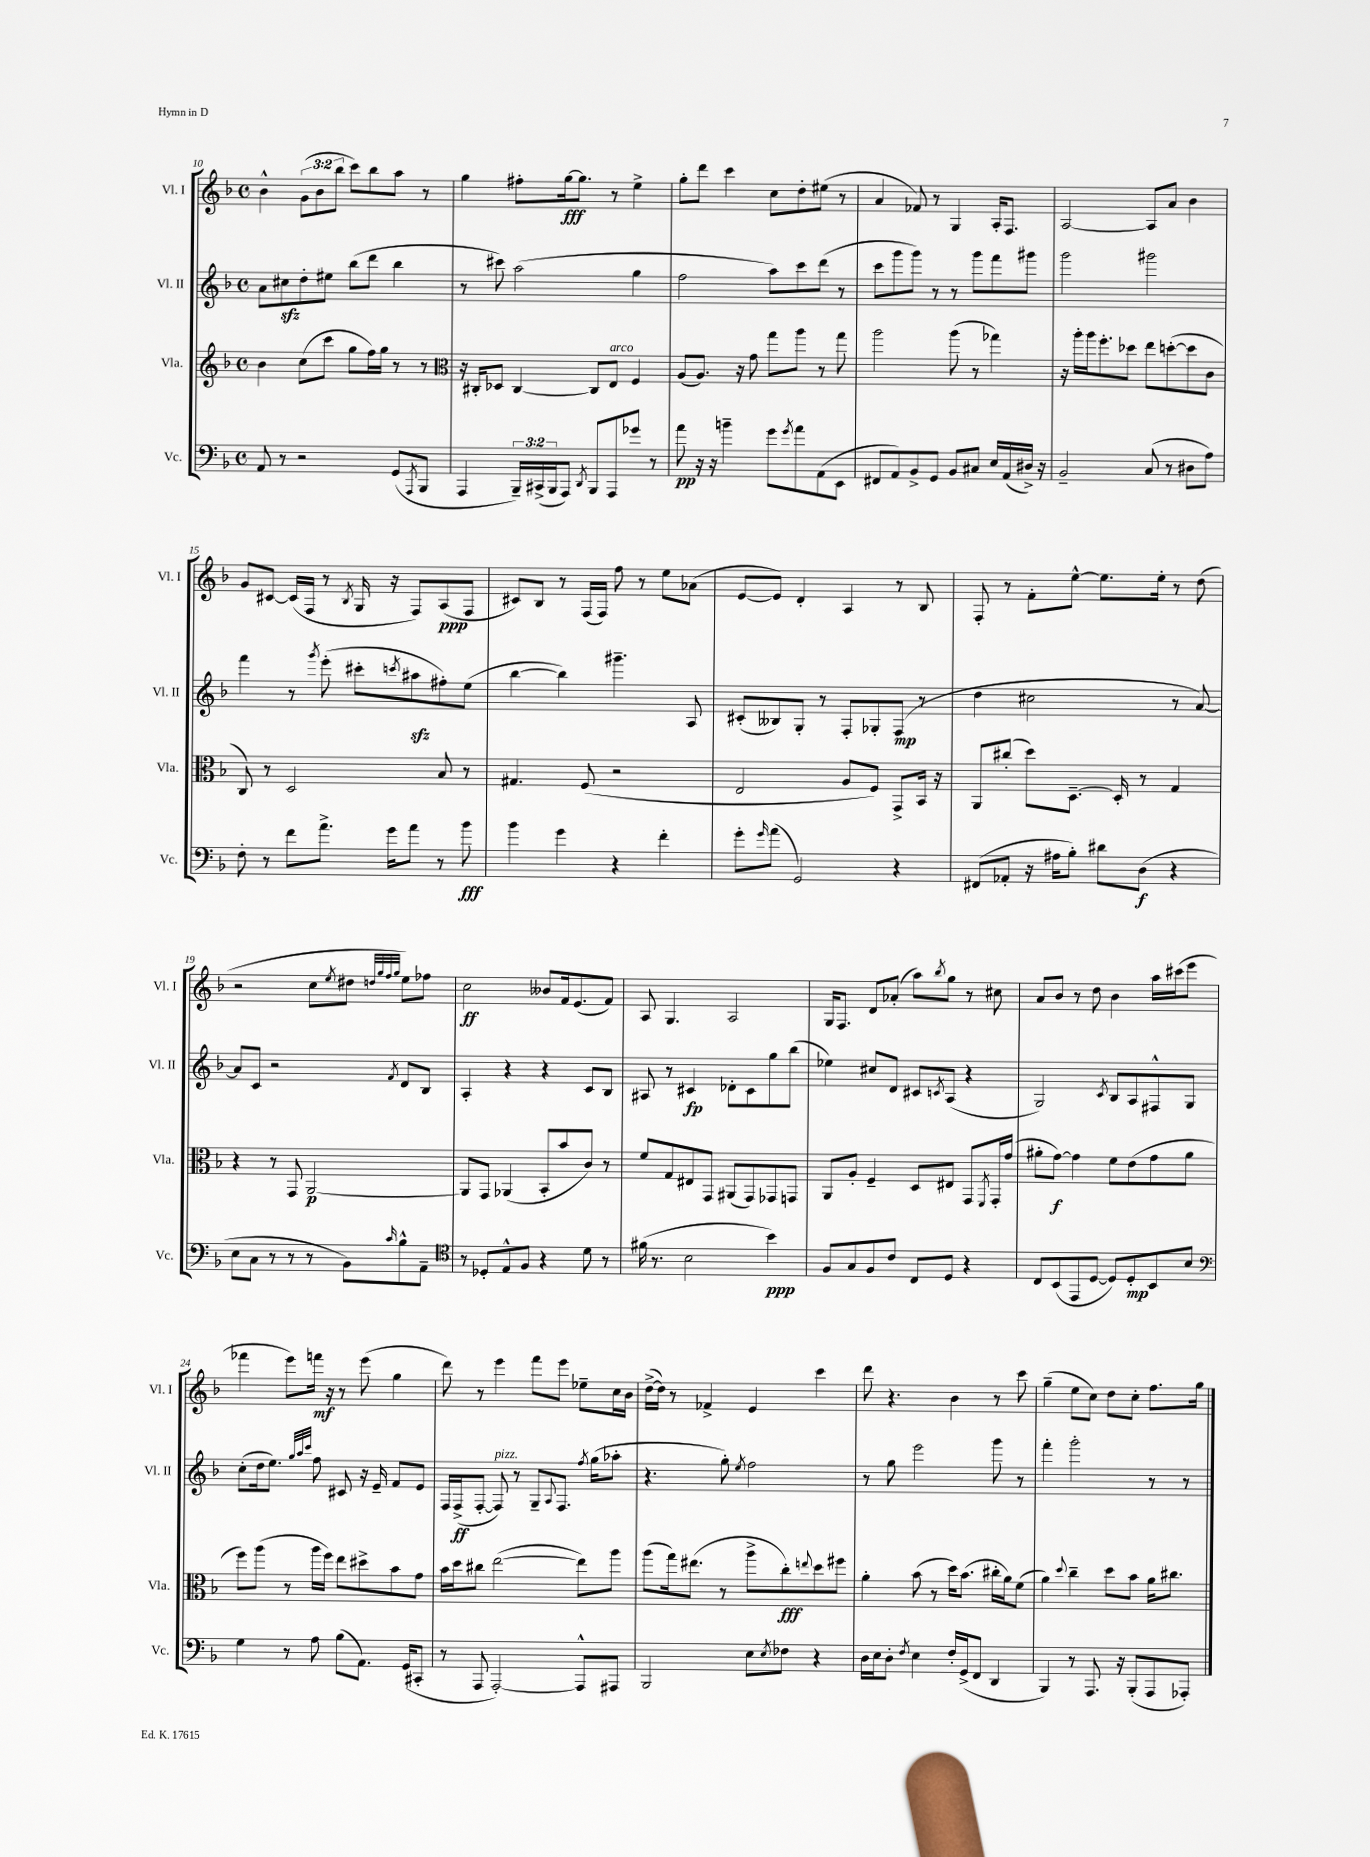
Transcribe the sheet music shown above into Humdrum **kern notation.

**kern	**kern	**kern	**kern
*staff4	*staff3	*staff2	*staff1
*clefF4	*clefG2	*clefG2	*clefG2
*k[b-]	*k[b-]	*k[b-]	*k[b-]
*M4/4	*M4/4	*M4/4	*M4/4
*met(c)	*met(c)	*met(c)	*met(c)
8AA/	4b-\	8a\L	4b-^^\
8r	.	8cc#\	.
2r	(8cc\L	8dd'\	(12g\L
.	.	.	12b-\
.	8ccc\J	8ee#\J	.
.	.	.	12bb-\J
.	8gg\L	(8bb-\L	8ccc\L)
.	16ff\L)	8ddd\J	8bb-\
.	16gg\JJ	.	.
(8GG/L	8r	4bb-\	8aa\J
8qAAA/	.	.	.
8BBB-/J	8r	.	8r
=	=	=	=
*	*clefC3	*	*
4AAA/	16r	8r	4gg\
.	16C#'/LK	.	.
.	8D-/J	8ccc#\)	.
24BBB-~/LL)	[4C#/	(2aa\	8ff#'\L
(24CC#^/	.	.	.
24BBB-/J	.	.	.
8AAA/J)	.	.	[16gg\k
.	.	.	8.gg\]J
8qDD/	.	.	.
8BBB-/L	8C#/]L	.	.
8AAA/	8E/J	.	8r
8g-/J	4F/	4gg\	4ee^\
8r	.	.	.
=	=	=	=
8a\	(8A/L	2ff\	8gg'\L
16r	8.A/J)	.	8ddd\J
16r	.	.	.
4b~\	.	.	4ccc\
.	16r	.	.
.	8g\	.	.
8g\L	8gg\L	8aa\L)	8cc\L
8qg/	.	.	.
8a\	8aa\J	8ccc\	8dd'\
(8AA\	8r	(8ddd\J	(8ee#\J
8EE\J	8gg\	8r	8r
=	=	=	=
8FF#/L	2aa\	8ccc\L	4a/
8AA/)	.	8ggg\	.
8BB-^/	.	8ggg\J)	8f-/)
8GG/J	.	8r	8r
8BB-/L	(8aa\	8r	4G/
8C#/J	8r	8ggg\L	.
16E/LL	4gg-\)	8fff\	16A'/LK
(16AA/	.	.	8.F/J
16D#^/JJ)	.	8ggg#\J	.
16r	.	.	.
=	=	=	=
2BB-~/	16r	2ggg\	[2A/
.	16aa'\LL	.	.
.	16aa\J	.	.
.	8.ff'\	.	.
.	8dd-\J	.	.
(8C/	8ee\L	2ggg#\	8A/]L
8r	([8dd'\	.	8a/J
8D#\L	8dd\]	.	4b-\
8A\J)	8c\J	.	.
=	=	=	=
8F'\	8C/)	4fff\	8g/L
8r	8r	.	[8c#/J
8f\L	2D/	8r	(16c#/]LL
.	.	.	16F/JJ
.	.	8qggg/	.
8.a^\J	.	(8eee'\	8r
.	.	.	8qB-/
.	.	8ccc#'\L	16G/
16g\LK	.	.	16r
.	.	8qccc/	.
8a\J	.	8aa#\	8F/L)
8r	8B-/	8ff#'\)	(8A/
8b-\	8r	(8ee\J	8F/J
=	=	=	=
4b-\	4.G#/	[4bb-\	8c#/L)
.	.	.	8B-/J
4g\	.	4bb-\])	8r
.	(8F/	.	(16F/LL
.	.	.	16F/JJ)
4r	2r	4.ggg#~\	8ff\
.	.	.	8r
4f'\	.	.	8ee\L
.	.	8A/	(8a-\J
=	=	=	=
8g'\L	2E/	(8c#'/L	[8e/L
16qqg/	.	.	.
(8a\J	.	8B--/)	8e/]J)
2GG/)	.	8G'/J	4d'/
.	.	8r	.
.	8A/L	8F'/L	4A/
.	8F/J)	8G-'/	.
4r	8GG^/L	(8F/J	8r
.	16BB-/Jk	8r	8B-/
.	16r	.	.
=	=	=	=
(8FF#/L	8AA/L	4dd\	8F'/
8AA-'/J	(8cc#'/J	.	8r
16r	8dd\L)	2cc#\	8f'\L
16A#\LK	.	.	.
8B-'\J)	[8.D~\J	.	[8ee^^\J
8d#\L	.	.	8.ee\]L
.	16D'/]	.	.
(8D\J	8r	.	.
.	.	.	16ee'\Jk
4r	4G/	8r	8r
.	.	[8a/)	(8dd\
=	=	=	=
8E\L	4r	8a/]L	2r
8C\J	.	8c/J	.
8r	8r	2r	.
8r	8GG/	.	.
8r	[2AA/	.	8cc\L
.	.	.	8qee/
8BB-\L)	.	.	8dd#\J
.	.	.	32qqdd/LLL
.	.	.	32qqgg/
.	.	.	32qqff/
16qqc/	.	8qf/	32qqgg/JJJ
8B-^^\	.	8d/L	8ee\L)
8AA~\J	.	8B-/J	8ff-\J
=	=	=	=
*clefC4	*	*	*
8r	8AA/]L	4A'/	2cc\
8D-'/L	8GG/J	.	.
8E^^/	(4AA-/	4r	.
8F/J	.	.	.
4r	8BB-'/L	4r	8b--/L
.	8b-/	.	16f/k
.	.	.	(8.e/
8d\	8c/J)	8c/L	.
8r	8r	8B-/J	8f/J)
=	=	=	=
(16f#\	8f/L	8A#/	8A/
8.r	.	.	.
.	8G/	8r	4.G/
2B-\	8E#/	4c#/	.
.	8GG/J	.	.
.	(8AA#/L	8d-'\L	2A/
.	8GG/)	8c#\	.
4b-\)	8GG-/	8gg\	.
.	8GG/J	(8bb-\J	.
=	=	=	=
8F/L	8AA/L	4ee-\)	16G/LK
.	.	.	8.F/J
8G/	8A'/J	.	.
8F/	4F~/	8cc#/L	8d/L
8c/J	.	8d/J	(8a-'/J
8C/L	8D/L	8c#/L	8aa\L)
.	.	8qc/	8qbb-/
8D/J	8E#/J	(8A/J	8gg\J
4r	8GG/L	4r	8r
.	8qFF/	.	.
.	16GG'/L	.	8cc#\
.	(16g/JJ	.	.
=	=	=	=
8C/L	8a#'\L	2G/)	8a/L
(8BB-/	[8g\J)	.	8b-/J
8EE/	4g\]	.	8r
[8D/J	.	.	8dd\
.	.	8qc/	.
8D/]L)	8f\L	8B-/L	4b-\
8D'/	(8e\	8A/	.
8BB-/	8g\	8F#^^/	16aa\LL
.	.	.	(16ccc#\J
8B-/J	8a#\J	8G/J	8eee\J
=	=	=	=
*clefF4	*	*	*
4G\	8ff\L)	(8cc'\L	4fff-\
.	(8aa\J	16dd\k	.
.	.	8.ee\J)	.
8r	8r	.	8eee\L)
.	.	32qqgg/LLL	.
.	.	32qqaa/	.
.	.	32qqccc/JJJ	.
8A\	16aa\LL	8ff\	16fff\Jk
.	16ff\JJ)	.	16r
(8B-\L	8ee\L	8c#/	8r
8.AA\J)	8dd#^\	16r	(8eee\
.	.	16e~/	.
.	8b-\	8f/L	4gg\
(16GG/LK	.	.	.
8CC#'/J	8g\J	8e/J	.
=	=	=	=
8r	16b-\LL	16F/LL	8ddd\)
.	16dd\J	(16F^/J	.
8AAA/	8cc#\J	[8F'/J	8r
[2AAA'/)	([2ee\	8F/])	4eee\
.	.	8r	.
.	.	8G~/L	8fff\L
.	.	8qqA/	.
.	.	8.F/J	8eee\J
8AAA^^/]L	8ee\]L)	.	8ee-~\L
.	.	8qff/	.
.	.	(16gg\LK	.
8AAA#/J	8aa\J	8aa-'\J	16cc\L
.	.	.	16b-\JJ
=	=	=	=
2BBB-/	(8aa\L	4.r	([16dd^\LL
.	.	.	16dd\]JJ)
.	16gg\k)	.	8r
.	(8.ee#\J	.	.
.	.	.	4f-^/
.	8r	8gg'\)	.
.	.	8qee/	.
8E\L	8aa^\L	2ff\	4e/
8qE/	.	.	.
8F-\J	8cc'\)	.	.
.	8qqee/	.	.
4r	8dd\	.	4ccc\
.	8ff#\J	.	.
=	=	=	=
16D\LL	4a'\	8r	8ddd\
16E\J	.	.	.
8D'\J	.	8gg\	4.r
8qF/	.	.	.
4E\	(8b-\	2eee\	.
.	8r	.	.
16F'/LL	16dd\LK)	.	4b-\
(16GG^/J	(8.b-\J	.	.
8FF/J	.	.	.
4DD/	16cc#'\LL	8ggg\	8r
.	16a\J)	.	.
.	(8f\J	8r	8ccc\
=	=	=	=
4BBB-/)	4a\)	4fff'\	(4gg~\
.	8qqdd/	.	.
8r	4cc~\	2ggg'\	8ee\L
8.AAA/	.	.	8cc\J)
.	8dd\L	.	8dd\L
16r	.	.	.
(8BBB-'/L	8b-\J	.	8cc'\J
8AAA/	16a\LK	8r	8.ff\L
.	8.cc#\J	.	.
8AAA-'/J)	.	8r	.
.	.	.	16gg\Jk
==	==	==	==
*-	*-	*-	*-
